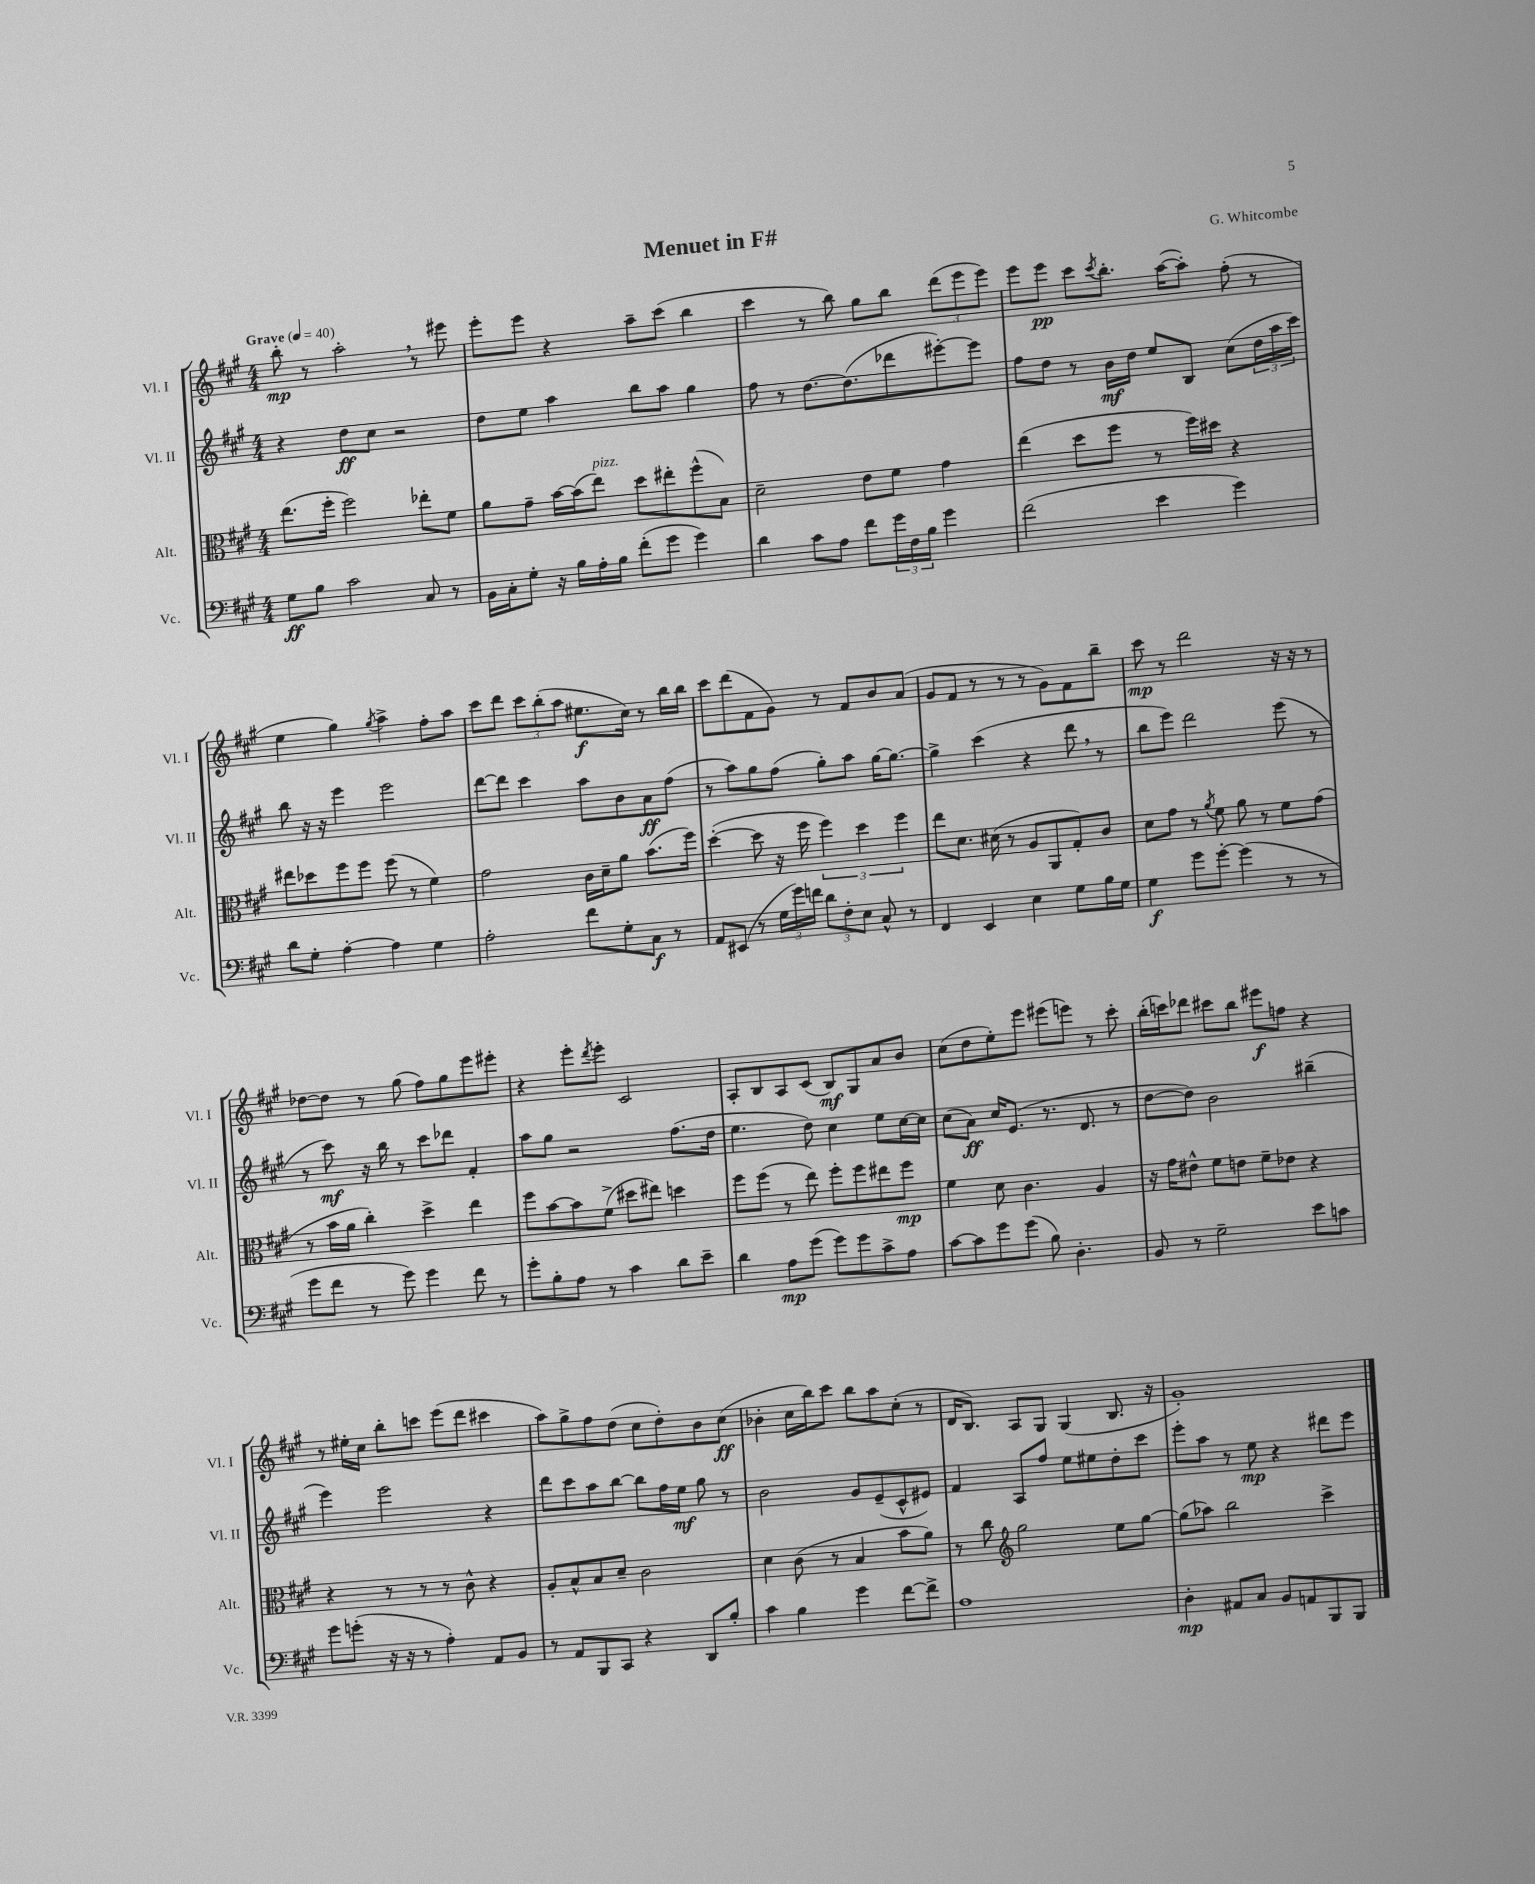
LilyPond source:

\header { title = "Menuet in F#" composer = "G. Whitcombe" }
<<
\new StaffGroup <<
\new Staff = "s0" \with { instrumentName = "Vl. I" shortInstrumentName = "Vl. I" } {
    \clef treble \key a \major \numericTimeSignature \time 4/4 \tempo "Grave" 4 = 40
    b''8-.\mp r8 a''2-. \breathe r8 eis'''8 |
    e'''8-. e'''8 r4 a''8-- cis'''8( b''4 |
    cis'''4 r8 b''8) gis''8 b''8 \tuplet 3/2 { d'''8( e'''8 e'''8) } |
    e'''8 e'''8\pp cis'''8 \acciaccatura { cis'''8 } b''8.-. a''16~( a''8-.) fis''8-.( r8 |
    e''4 gis''4) \acciaccatura { gis''8 } a''4-> fis''8-. a''8 |
    cis'''8 d'''8 \tuplet 3/2 { cis'''8 b''8-.( a''8 } eis''8.\f cis''16) r8 b''16 b''16 |
    cis'''8 d'''8( fis'8 gis'8) r8 fis'8 b'8 a'8( |
    gis'8 fis'8 r8 r8 r8 gis'8) fis'8 b''8-- |
    cis'''8\mp r8 d'''2 r16 r16 r8 |
    des''8~ des''8 r8 gis''8( fis''8) gis''8 e'''8 eis'''8-. |
    r4 e'''8-. \acciaccatura { d'''8 } e'''8-. cis'2 |
    a8-. b8 a8 cis'8( b8\mf) gis8 a'8 b'8 |
    cis''8( d''8 e''8-.) e'''8 eis'''8( e'''8) r8 cis'''8-. |
    b''16-.( c'''16) des'''8 cis'''8 b''8 eis'''8\f f''8 r4 |
    r8 eis''16-. cis''16 b''8-. c'''8 e'''8( d'''8 cis'''4 |
    a''8) gis''8-> fis''8 d''8( cis''8 d''8-.) b'8 cis''8\ff( |
    bes'4-. cis''16 b''16) cis'''8 b''8 a''8 cis''8-.( r8 |
    d'16 b8.) a8 gis8 gis4( b8. r16 |
    gis'1-.) \bar "|." |
}
\new Staff = "s1" \with { instrumentName = "Vl. II" shortInstrumentName = "Vl. II" } {
    \clef treble \key a \major \numericTimeSignature \time 4/4
    r4 d''8\ff cis''8 r2 |
    d''8 e''8 a''4 b''8 a''8 gis''4 |
    fis''8 r8 d''8.~ d''8.( des'''8 eis'''8~-.) eis'''8 |
    fis''8 d''8 r8 b'16\mf d''16 e''8 b8 cis''8( \tuplet 3/2 { d''16 a''16 cis'''16) } |
    b''8 r16 r16 e'''4 e'''2 |
    d'''8~ d'''8 cis'''4 a''8 b'8 a'8\ff fis''8( |
    r8 a''8) gis''8 fis''8( gis''8-.) a''8 gis''16~ gis''8.~ |
    gis''4-> cis'''4( r4 d'''8 \breathe r8 |
    b''8 e'''8) d'''2 e'''8( r8 |
    r8 cis'''8\mf) r16 b''16 r8 cis'''8 des'''8 fis'4-. |
    a''8 gis''8 r2 fis''8.( d''16 |
    e''4. d''8) cis''4 e''8 cis''16~ cis''16 |
    cis''8( a'8\ff) cis''16 e'8.( r8. d'8. r8 |
    d''8~ d''8) b'2 bis''4--( |
    e'''4) e'''2 r4 |
    d'''8 cis'''8 a''8 b''8~ b''8 fis''16 e''16\mf gis''8 r8 |
    b'2 gis'8 e'8--( cis'8-^ eis'8) |
    fis'4 a8 fis''8 e''8 eis''8 d''8-. cis'''8 |
    e'''8-. a''8 r8 e''8\mp r4 dis'''8 e'''8 \bar "|." |
}
\new Staff = "s2" \with { instrumentName = "Alt." shortInstrumentName = "Alt." } {
    \clef alto \key a \major \numericTimeSignature \time 4/4
    e''8.( fis''16-. fis''2) ees''8-. fis'8 |
    a'8 gis'8-- b'16~ b'16( e''8^\markup { \italic "pizz." }) d''8 eis''8-. fis''8-^( b8) |
    d'2-- e'8 fis'8 gis'4 |
    e''4( d''8 fis''8 r8 fis''16) dis''16 r4 |
    eis''8 des''8 fis''8 fis''8 fis''8( r8 fis'4) |
    gis'2 cis'16 d'16-- a'8 b'8.( fis''16) |
    d''4~-.( d''8 r16 fis''16 \tuplet 3/2 { fis''4) d''4 fis''4 } |
    e''8 d'8. dis'16( r8 a8 a,8 gis8-.) cis'8 |
    d'8 gis'8 r8 \acciaccatura { a'8 } fis'8 a'8 r8 fis'8 gis'8( |
    r8 b'16 a'16 cis''4-.) d''4-> e''4 |
    fis''8 b'8~ b'8 fis'8->( dis''8 eis''8) d''4 |
    fis''8 fis''8( r8 e''8) fis''8-. fis''8 eis''8 fis''8\mp |
    fis'4 d'8 cis'4. a4 |
    r16 gis'16 eis'8-^ fis'8 e'8 fis'8-- ees'8 r4 |
    r4 r8 r8 r8 cis'8-^ r4 |
    a8-. b8-^ b8 d'8-- cis'2 |
    d'4 cis'8( r8 b4 b'8 a'8) |
    r8 cis''8 \clef treble gis''2 e''8 gis''8~ |
    gis''8( aes''8) b''2 cis'''4-> \bar "|." |
}
\new Staff = "s3" \with { instrumentName = "Vc." shortInstrumentName = "Vc." } {
    \clef bass \key a \major \numericTimeSignature \time 4/4
    gis8\ff b8 cis'2 cis8 r8 |
    b,16 cis16-. gis8-. r16 b16 a16-. b16 fis'8-.( gis'8 gis'4) |
    d'4 cis'8 a8 fis'8 \tuplet 3/2 { gis'16 fis16 b16 } gis'4 |
    fis'2( e'4 gis'4) |
    d'8 gis8-. a4~-. a4 gis4 |
    a2-. fis'8 gis8-. cis8\f r8 |
    a,8 eis,8( r8 \tuplet 3/2 { gis16 gis'16) f'16 } \tuplet 3/2 { d'8 fis8-. e8 } cis8-^ r8 |
    fis,4 e,4 e4 gis8 b16 gis16 |
    gis4\f gis'8 gis'8~-. gis'4( r8 r8 |
    gis'8 fis'8 r8 gis'8) gis'4 fis'8 r8 |
    gis'8-. b8-. a8 r8 cis'4 d'8 e'8-- |
    d'4 a8\mp gis'8( gis'8) gis'8 cis'8-> a8 |
    cis'8~ cis'8 gis'8 gis'8( b8) d4.-. |
    b,8 r8 gis2-- e'8 c'8 |
    gis'8 g'8-.( r16 r16 r8 a4-.) a,8 b,8 |
    r8 a,8 b,,8 cis,8 r4 d,8 b8-. |
    cis'4 b4 gis'4 fis'8~ fis'8-> |
    a1 |
    d4-.\mp ais,8 cis8 b,8 a,8 b,,8 b,,8 \bar "|." |
}
>>
>>
\layout { \context { \Score \remove "Bar_number_engraver" } }
